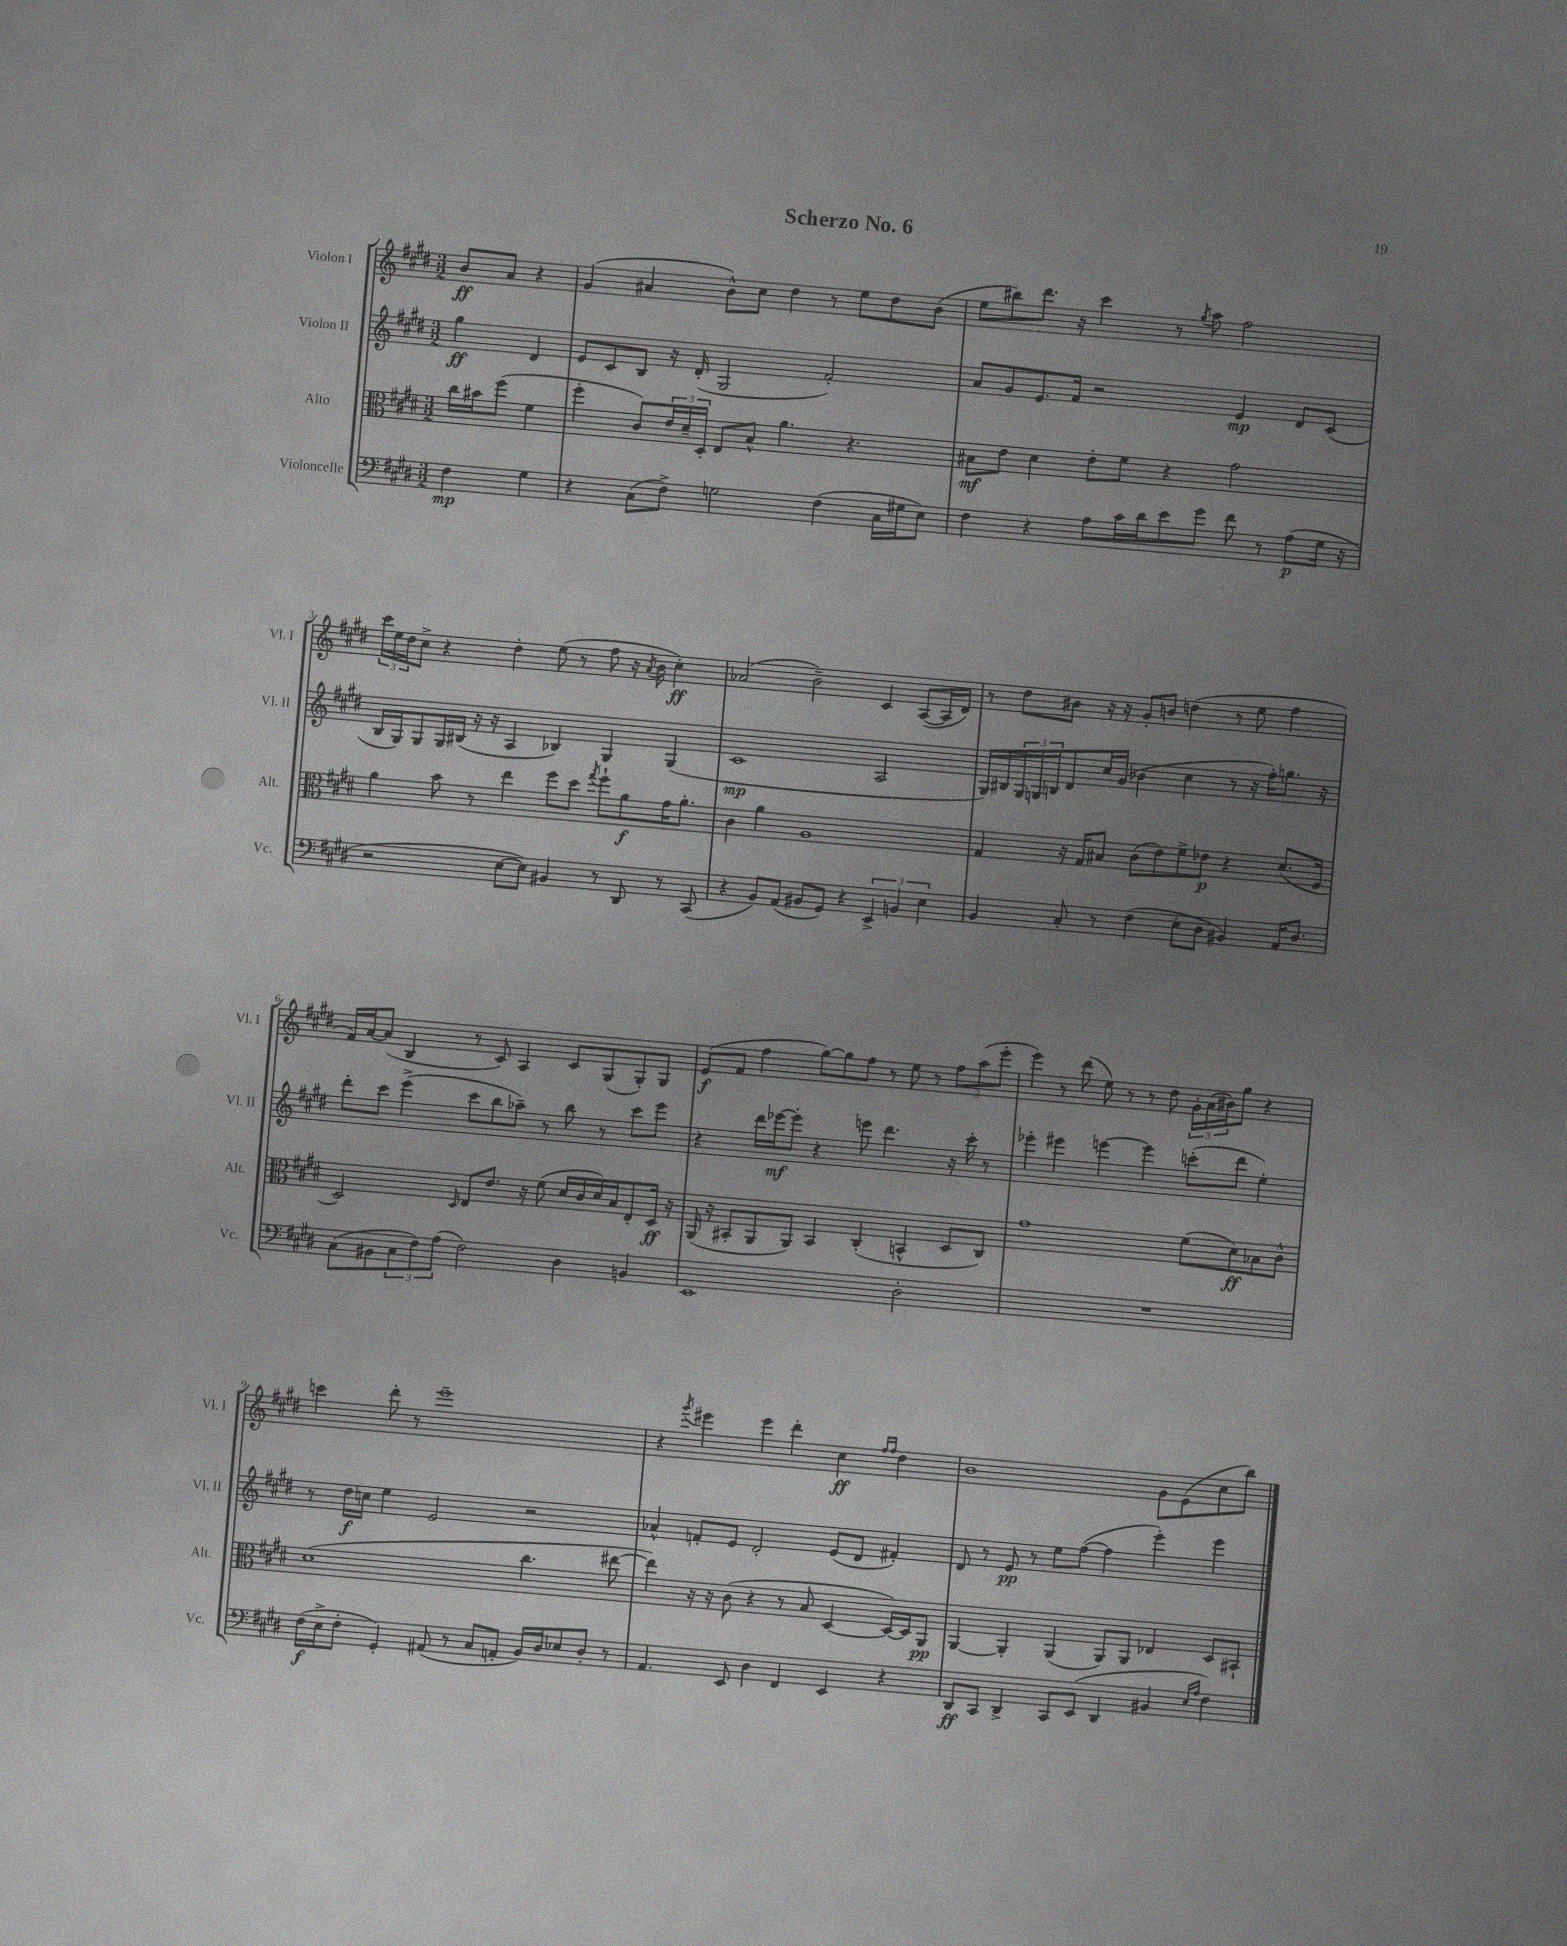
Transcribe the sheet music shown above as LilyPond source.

\header { title = "Scherzo No. 6" }
<<
\new StaffGroup <<
\new Staff = "s0" \with { instrumentName = "Violon I" shortInstrumentName = "Vl. I" } {
    \clef treble \key e \major \numericTimeSignature \time 3/2 \partial 2
    b'8\ff a'8 r4 |
    gis'4( ais'4 b'8-^) cis''8 dis''4 r8 e''8 dis''8 b'8( |
    e''8 bis''8) dis'''8. r16 cis'''4 r8 \acciaccatura { gis''8 } a''8 fis''2 |
    \tuplet 3/2 { cis'''16 e''16 dis''16 } cis''8-> r4 dis''4-. e''8( r8 fis''8 r16 \acciaccatura { a'8 } b'16 cis''4-.\ff) |
    aes'2( b'2--) cis'4 a8~( a16 dis'16) |
    r8 dis''8 bis'8 r16 r16 gis'8-. b'8 d''4( r8 e''8 fis''4 |
    fis'16) a'16~ a'8( b4 r8 cis'8) a4 cis'8 gis8( gis8-.) gis8 |
    e'8\f( fis'8 fis''4 gis''8~) gis''8 fis''8 r8 e''8 r8 \tuplet 3/2 { fis''8 a''8( e'''8-. } |
    e'''4) r8 dis'''8( e''8) r8 r8 dis''8 \tuplet 3/2 { gis'16-. a'16( bis'16) } gis''8 r4 |
    c'''4 dis'''8-. r8 e'''1-- |
    r4 \acciaccatura { gis'''8 } eis'''4 eis'''4 dis'''4-. cis''4\ff \grace { fis''16 fis''16 } dis''4 |
    b'1 gis'8 e'8( cis''8 b''8) \bar "|." |
}
\new Staff = "s1" \with { instrumentName = "Violon II" shortInstrumentName = "Vl. II" } {
    \clef treble \key e \major \numericTimeSignature \time 3/2 \partial 2
    gis''4\ff dis'4 |
    e'8 cis'8 b8 r16 dis'16-.( gis2 fis'2-.) |
    a'8 gis'8 e'8. fis'16 r2 e'4\mp dis'8 cis'8( |
    b16 gis16) gis8 gis16 bis16( r16 r16 a4 bes4) gis4 gis4( |
    cis'1\mp a2 |
    gis16) bis16 \tuplet 3/2 { gis16 g16 b16 } dis'8 cis''16 gis'16( bes'4 cis''4 r8 r16 fis''16-.) g''8. r16 |
    dis'''8-. cis'''8 e'''4->( cis'''8 b''8 aes''8--) r8 b''8 r8 cis'''8 e'''8 |
    r4 dis'''16 ees'''16~\mf ees'''8-. r4 e'''8 dis'''4. r16 cis'''16-. r8 |
    ees'''4-. eis'''4 e'''4~ e'''4 c'''8-.( dis'''8 e''4-.) |
    r8 dis''16\f c''16 e''4 e'2 r2 |
    aes'4-^ f'8-. e'8 dis'2-. e'8( dis'8 fis'4-.) |
    dis'8 r8 e'8\pp r8 e''8 fis''8~( fis''4 e'''4-.) e'''4 \bar "|." |
}
\new Staff = "s2" \with { instrumentName = "Alto" shortInstrumentName = "Alt." } {
    \clef alto \key e \major \numericTimeSignature \time 3/2 \partial 2
    cis''16 bis'16 fis''8( fis'4 |
    fis''4-. cis'8) \tuplet 3/2 { e'16 dis'16-- dis16-. } e8 b8-^ a'4. r4. |
    bis8\mf e'8 dis'4 e'8-. fis'8 r4 gis'2 |
    a'4 b'8 r8 e''4 fis''8 dis''8 \acciaccatura { gis''8 } fis''8-! a'8\f gis'16 a'8.-. |
    cis'4 a'4 a1 |
    gis4 r16 gis16 bis8 cis'8( e'8) fis'8-> ees'8\p r4 dis'8.( fis16 |
    dis2) \grace { dis16 } e8 e'8. r16 fis'8( dis'16 cis'16 dis'16) b16 e8-. dis16\ff r16 |
    a,16( r16 bis,8-. a,8 a,8) bis,4 cis4-.( b,4-^ dis8 cis8) |
    gis'1 fis'8( dis'8\ff) bes8 cis'8-^ |
    dis'1( cis''4. eis''8~ |
    eis''4) r16 r16 cis'8( r4 r8 b8 dis4~ dis16~) dis16 a,8\pp |
    a,4~ a,4-. a,4( a,8) a,8 ees4 dis8 bis,8-! \bar "|." |
}
\new Staff = "s3" \with { instrumentName = "Violoncelle" shortInstrumentName = "Vc." } {
    \clef bass \key e \major \numericTimeSignature \time 3/2 \partial 2
    fis4\mp gis4 |
    r4 cis8( fis8->) g2 fis4( cis16 gis16 e8) |
    fis4 r4 a8 cis'16 dis'16 e'8 gis'8 fis'8 r8 a8\p( gis16 r16 |
    r2 e8~ e8) bis,4 r8 dis,8 r8 cis,8( |
    r4 b,8) a,8( bis,8 gis,8) r4 \tuplet 3/2 { e,4-> b,4 e4 } |
    b,4 cis8-. r8 fis4( e8-. dis8 bis,4) a,16 dis8. |
    cis8( bis,8 \tuplet 3/2 { cis8 fis8) a8( } fis2) dis4 b,4 |
    e,1 dis2-. |
    R1. |
    fis16\f( e16-> fis8-. gis,4-.) ais,8( r8 cis8 a,8-. b,16) dis16 ees8 dis8-. r8 |
    a,4. e,8 dis4 fis,4 e,4 r4 |
    dis,8\ff cis,8 dis,4-> cis,8 e,8( dis,4 bis,4 \grace { e16 a16 } fis4) \bar "|." |
}
>>
>>
